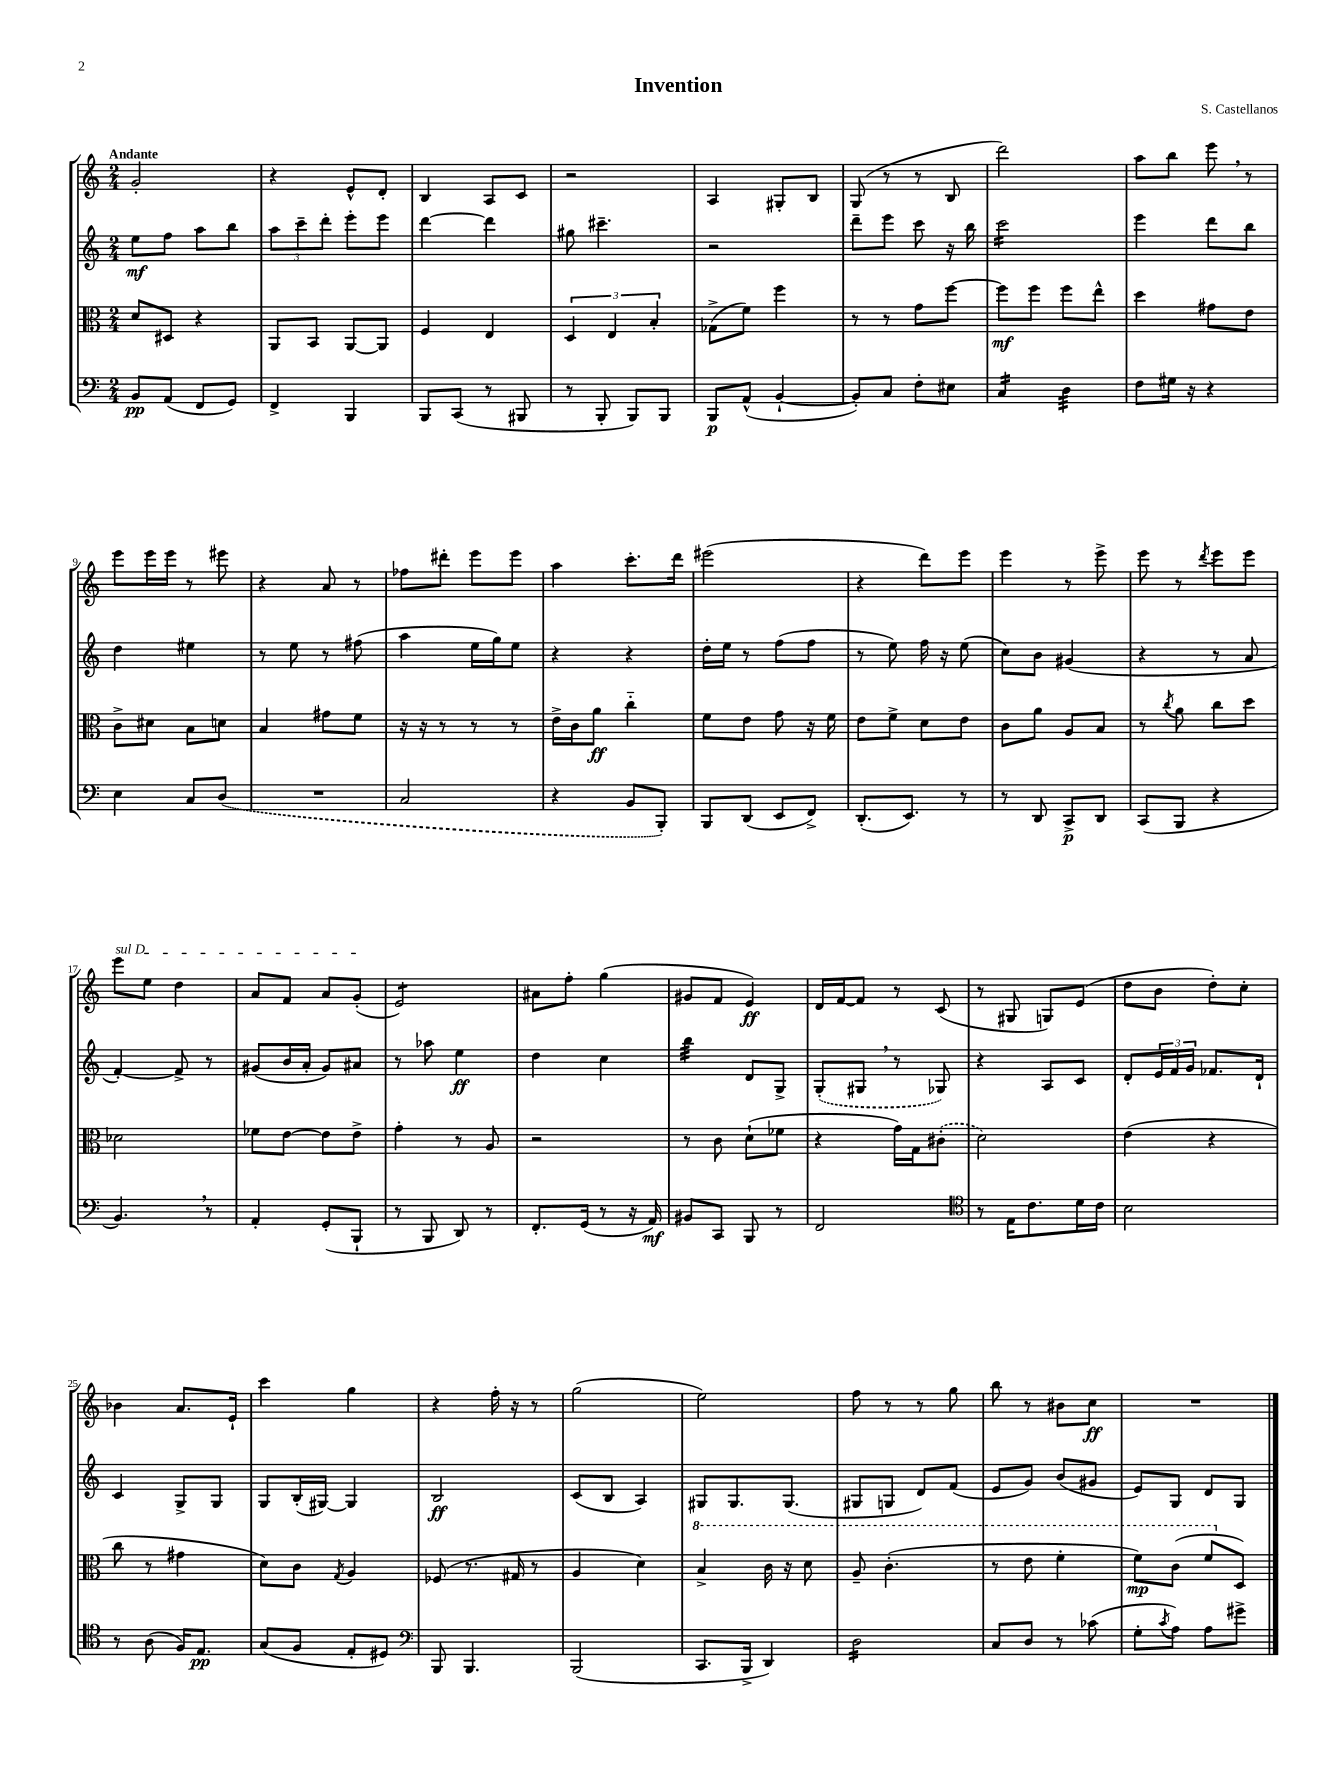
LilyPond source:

\header { title = "Invention" composer = "S. Castellanos" }
<<
\new StaffGroup <<
\new Staff = "s0" {
    \clef treble \key c \major \numericTimeSignature \time 2/4 \tempo "Andante"
    g'2-. |
    r4 e'8-^ d'8-. |
    b4 a8 c'8 |
    r2 |
    a4 gis8-. b8 |
    g8( r8 r8 b8 |
    d'''2) |
    a''8 b''8 e'''8 \breathe r8 |
    e'''8 e'''16 e'''16 r8 eis'''8 |
    r4 a'8 r8 |
    fes''8 dis'''8-. e'''8 e'''8 |
    a''4 c'''8.-. d'''16 |
    eis'''2( |
    r4 d'''8) e'''8 |
    e'''4 r8 e'''8-> |
    e'''8 r8 \acciaccatura { d'''8 } e'''8 e'''8 |
    \once \override TextSpanner.bound-details.left.text = \markup { \italic "sul D" } e'''8\startTextSpan e''8 d''4 |
    a'8 f'8 a'8 g'8-.\stopTextSpan( |
    e'2:8) |
    ais'8 f''8-. g''4( |
    gis'8 f'8 e'4\ff) |
    d'16 f'16~ f'8 r8 c'8( |
    r8 gis8 g8) e'8( |
    d''8 b'8 d''8-.) c''8-. |
    bes'4 a'8. e'16-! |
    c'''4 g''4 |
    r4 f''16-. r16 r8 |
    g''2( |
    e''2) |
    f''8 r8 r8 g''8 |
    b''8 r8 bis'8 c''8\ff |
    R2 \bar "|." |
}
\new Staff = "s1" {
    \clef treble \key c \major \numericTimeSignature \time 2/4
    e''8\mf f''8 a''8 b''8 |
    \tuplet 3/2 { a''8 c'''8-- d'''8-. } e'''8-. e'''8 |
    d'''4~ d'''4 |
    gis''8 cis'''4.-- |
    r2 |
    d'''8-- e'''8 c'''8 r16 b''16 |
    c'''2:16 |
    e'''4 d'''8 b''8 |
    d''4 eis''4 |
    r8 e''8 r8 fis''8( |
    a''4 e''16 g''16) e''8 |
    r4 r4 |
    d''16-. e''16 r8 f''8( f''8 |
    r8 e''8) f''16 r16 e''8( |
    c''8) b'8 gis'4( |
    r4 r8 a'8 |
    f'4~-.) f'8-> r8 |
    gis'8( b'16 a'16-. gis'8) ais'8 |
    r8 aes''8 e''4\ff |
    d''4 c''4 |
    b''4:32 d'8 g8-> |
    \once \slurDashed g8-.( gis8 \breathe r8 ges8) |
    r4 a8 c'8 |
    d'8-. \tuplet 3/2 { e'16 f'16 g'16 } fes'8. d'16-! |
    c'4 g8-> g8 |
    g8 b16-.( gis16~) gis4 |
    b2\ff |
    c'8( b8 a4) |
    gis8 gis8. gis8.( |
    gis8 g8 d'8) f'8( |
    e'8 g'8) b'8( gis'8 |
    e'8) g8 d'8 g8 \bar "|." |
}
\new Staff = "s2" {
    \clef alto \key c \major \numericTimeSignature \time 2/4
    d'8 dis8 r4 |
    a,8 b,8 a,8~ a,8 |
    f4 e4 |
    \tuplet 3/2 { d4 e4 b4-. } |
    ges8->( f'8) f''4 |
    r8 r8 g'8 f''8~ |
    f''8\mf f''8 f''8 e''8-^ |
    d''4 gis'8 e'8 |
    c'8-> dis'8 b8 d'8 |
    b4 gis'8 f'8 |
    r16 r16 r8 r8 r8 |
    e'16-> c'16 a'8\ff c''4-_ |
    f'8 e'8 g'8 r16 f'16 |
    e'8 f'8-> d'8 e'8 |
    c'8 a'8 a8 b8 |
    r8 \acciaccatura { c''8 } a'8 c''8 d''8 |
    des'2 |
    fes'8 e'8~ e'8 e'8-> |
    g'4-. r8 a8 |
    r2 |
    r8 c'8 d'8-!( fes'8 |
    r4 g'16) g16 \once \slurDashed cis'8-.( |
    d'2) |
    e'4( r4 |
    c''8 r8 gis'4 |
    d'8) c'8 \acciaccatura { g8 } a4 |
    fes8( r8. gis16 r8 |
    a4 d'4) |
    \ottava #1 b'4-> c''16 r16 d''8 |
    a'8-- c''4.-.( |
    r8 e''8 f''4-. |
    f''8\mp) c''8( f''8 \ottava #0 d8) \bar "|." |
}
\new Staff = "s3" {
    \clef bass \key c \major \numericTimeSignature \time 2/4
    b,8\pp a,8( f,8 g,8) |
    f,4-> b,,4 |
    b,,8 c,8( r8 bis,,8 |
    r8 b,,8-. b,,8) b,,8 |
    b,,8\p a,8-^( b,4~-! |
    b,8-.) c8 f8-. eis8 |
    c4:16 d4:32 |
    f8 gis16 r16 r4 |
    e4 c8 \once \slurDashed d8( |
    R2 |
    c2 |
    r4 b,8 b,,8-.) |
    b,,8 d,8( e,8 f,8->) |
    d,8.-.( e,8.) r8 |
    r8 d,8 c,8->\p d,8 |
    c,8( b,,8 r4 |
    b,4.) \breathe r8 |
    a,4-. g,8-.( b,,8-! |
    r8 b,,8 d,8) r8 |
    f,8.-. g,16( r8 r16 a,16\mf) |
    bis,8 c,8 b,,8 r8 |
    f,2 |
    \clef tenor r8 e16 c'8. d'16 c'16 |
    b2 |
    r8 a8( f16) e8.\pp |
    g8( f8 e8-. dis8) |
    \clef bass b,,8 b,,4. |
    b,,2( |
    c,8. b,,16-> d,4) |
    d2:16 |
    c8 d8 r8 ces'8( |
    g8-. \acciaccatura { c'8 } a8) a8 gis'8-> \bar "|." |
}
>>
>>
